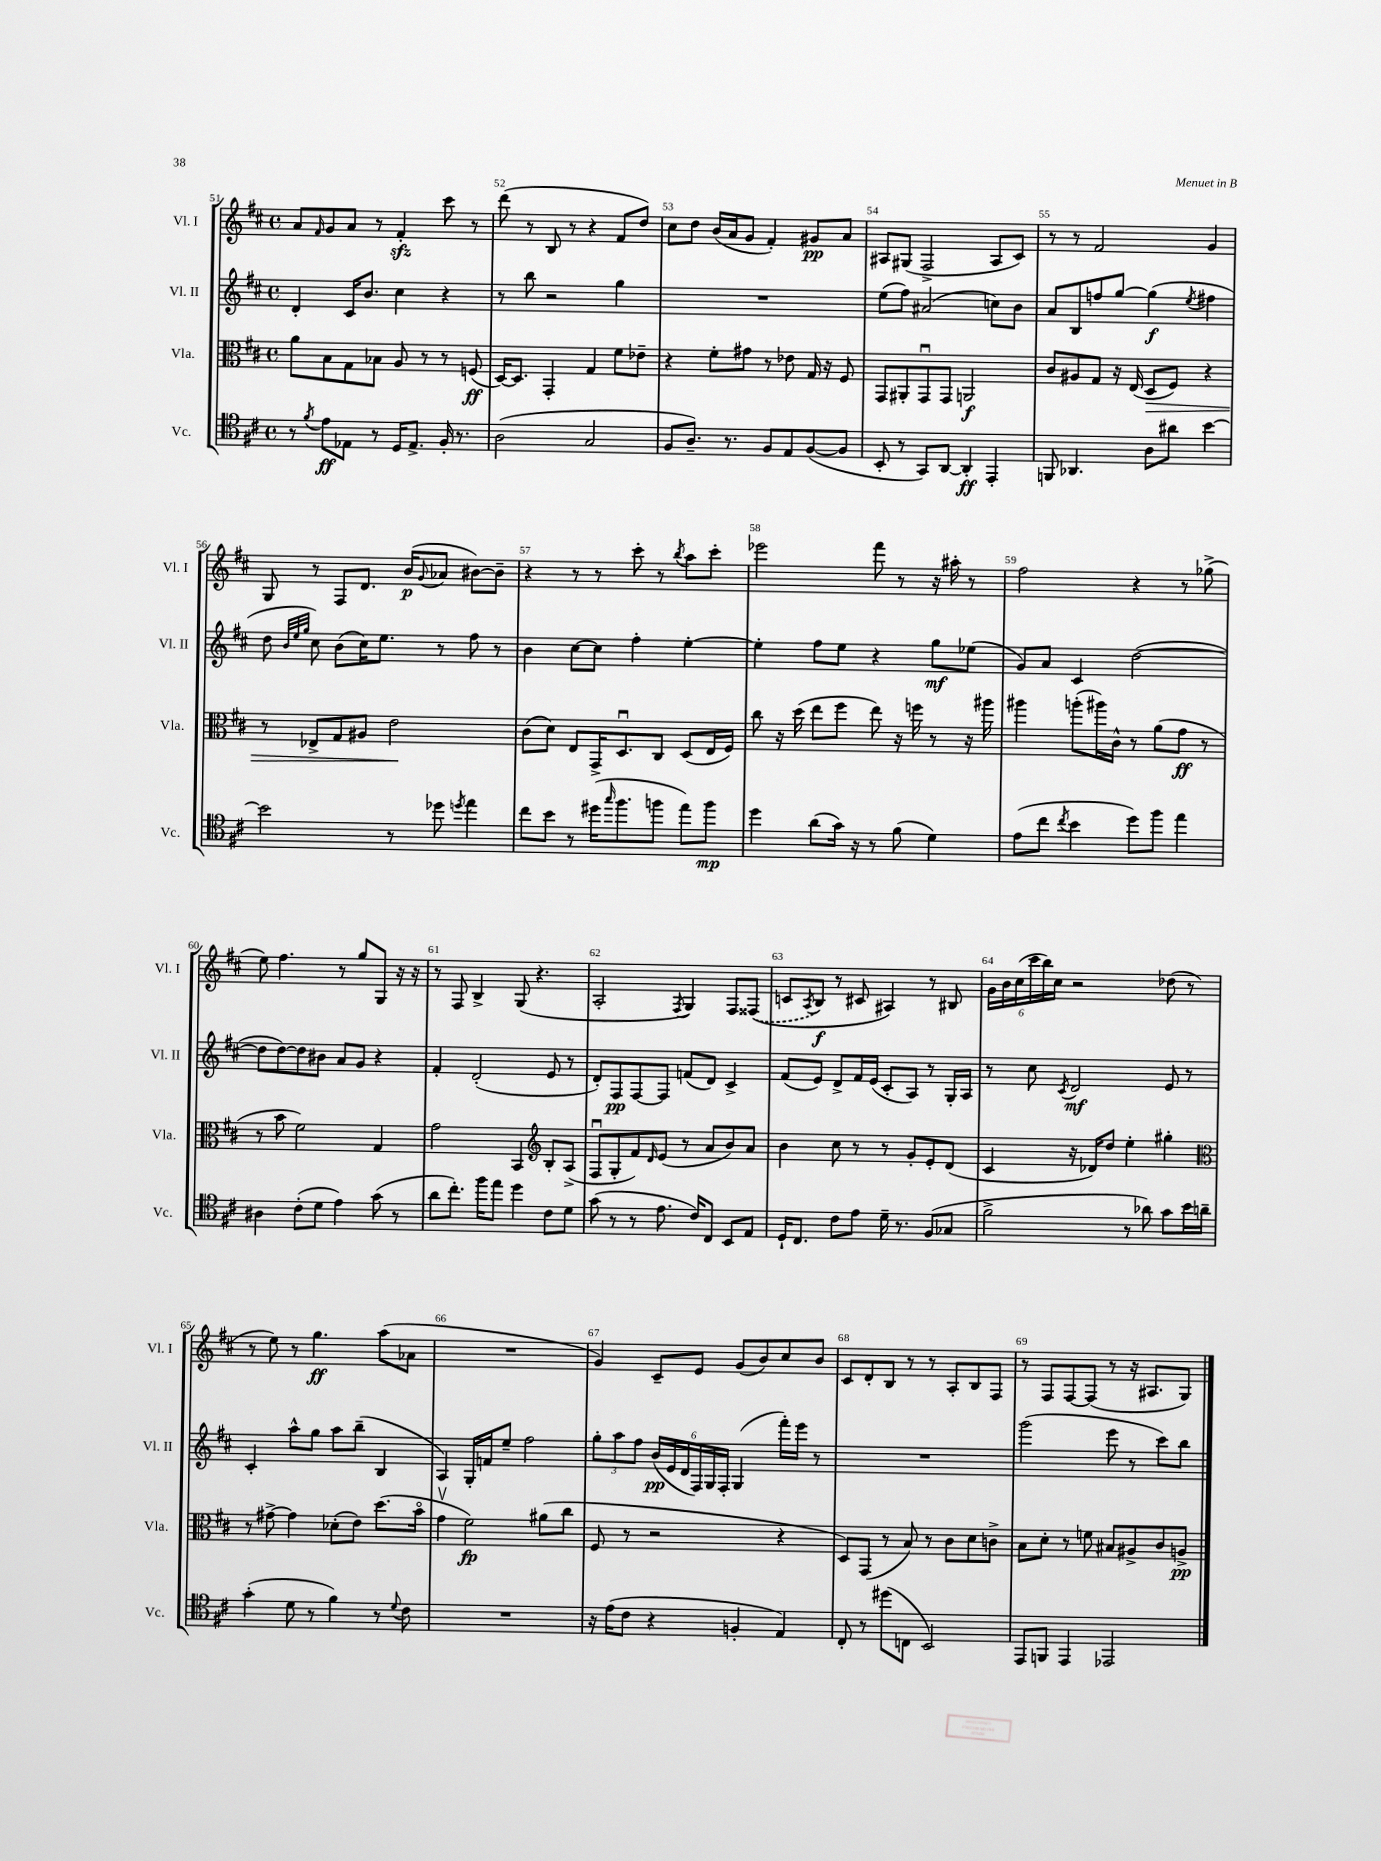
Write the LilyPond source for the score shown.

<<
\new StaffGroup <<
\new Staff = "s0" \with { instrumentName = "Vl. I" shortInstrumentName = "Vl. I" } {
    \clef treble \key d \major \defaultTimeSignature \time 4/4
    a'8 \grace { fis'16 } g'8 a'8 r8 fis'4-.\sfz cis'''8 r8 |
    d'''8( r8 b8 r8 r4 fis'8 d''8) |
    cis''8 d''8 b'16( a'16 g'8 fis'4-.) gis'8\pp a'8 |
    ais8 gis8( fis2-> ais8 cis'8) |
    r8 r8 fis'2 g'4 |
    g8 r8 fis8 d'8. b'16\p( \appoggiatura { g'8 } aes'8 bis'8~) bis'8-- |
    r4 r8 r8 cis'''8-. r8 \acciaccatura { b''8 } a''8 cis'''8-. |
    ees'''2 fis'''8 r8 r16 ais''16-. r8 |
    fis''2 r4 r8 ges''8->( |
    e''8) fis''4. r8 g''8 g8 r16 r16 |
    r8 fis8 b4-> g8( r4. |
    a2-. \acciaccatura { fis8 } g4) fis8 \once \slurDashed fisis8(\( |
    c'8 \acciaccatura { a8 } b8\f) r8 cis'8 ais4\) r8 bis8 |
    \tuplet 6/4 { g'16 b'16 cis''16( cis'''16 b''16) cis''16 } r2 des''8( r8 |
    r8 e''8) r8 g''4.\ff a''8( aes'8 |
    R1 |
    g'4) cis'8-- e'8 g'8( b'8) cis''8 b'8 |
    cis'8 d'8-. b8 r8 r8 a8-. b8 fis8 |
    r8 fis8 fis8~ fis8( r8 r16 ais8. g8) \bar "|." |
}
\new Staff = "s1" \with { instrumentName = "Vl. II" shortInstrumentName = "Vl. II" } {
    \clef treble \key d \major \defaultTimeSignature \time 4/4
    d'4-. cis'16 b'8. cis''4 r4 |
    r8 b''8 r2 g''4 |
    R1 |
    e''8( fis''8) ais'2( c''8) b'8 |
    a'8 b8 f''8 g''8~ g''4\f( \acciaccatura { e''8 } fis''4 |
    d''8 \grace { b'32 e''32 g''32 } cis''8) b'8( cis''16) e''8. r8 fis''8 r8 |
    b'4 cis''8~ cis''8 fis''4-. e''4~-. |
    e''4-. fis''8 e''8 r4 g''8\mf ees''8( |
    g'8) a'8 cis'4 d''2~( |
    d''8 d''8~) d''8 bis'8 a'8 g'8 r4 |
    fis'4-. d'2-.( e'8 r8 |
    d'8-.) fis8\pp fis8~ fis8 f'8( d'8) cis'4-> |
    fis'8( e'8) d'8-> fis'16 e'16( cis'8-. a8) r8 g16-. a16 |
    r8 cis''8 \acciaccatura { cis'8 } d'2\mf e'8 r8 |
    cis'4-. a''8-^ g''8 a''8 b''8--( b4 |
    a4) g16-. f'16 e''8-- fis''2 |
    \tuplet 3/2 { g''8-. a''8 fis''8 } \tuplet 6/4 { b'16\pp( e'16 d'16 fis16) g16 fis16-. } g4( fis'''16-.) e'''16 r8 |
    R1 |
    g'''2( e'''8 r8 cis'''8) b''8 \bar "|." |
}
\new Staff = "s2" \with { instrumentName = "Vla." shortInstrumentName = "Vla." } {
    \clef alto \key d \major \defaultTimeSignature \time 4/4
    a'8 b8 g8 bes8 a8 r8 r8 f8\ff( |
    d16~) d8. g,4-. g4 fis'8 ees'8-- |
    r4 fis'8-. gis'8 r8 ees'8 g16 r16 fis8 |
    g,8 ais,8-. g,8\downbow g,8 a,2\f |
    cis'8 ais8 g8 r16 e16( d8\> fis8) r4 |
    r8 ees8-> g8 ais8 e'2\! |
    cis'8( d'8) e8 g,16-> d8.\downbow cis8 d8( e16 fis16) |
    cis''8 r16 d''16( e''8 fis''8 e''8) r16 f''16 r8 r16 ais''16 |
    ais''4 a''8-.( ais''16) cis'16-^ r8 a'8( g'8\ff r8 |
    r8 b'8 fis'2) g4 |
    g'2 b,4 \clef treble b8-. a8->( |
    fis8\downbow g8-. fis'8) \grace { d'16 } e'8( r8 a'8 b'8) a'8 |
    b'4 cis''8 r8 r8 g'8-. e'8-. d'8( |
    cis'4 r16 des'16) d''8 e''4-. gis''4-. |
    \clef alto r8 gis'8~-> gis'4 des'8-.( e'8) d''8.( b'16\flageolet |
    g'4\upbow fis'2\fp) ais'8( cis''8 |
    fis8 r8 r2 r4 |
    d8) g,8( r8 b8) r8 cis'8 d'8 c'8-> |
    b8 d'8-. r8 f'8 bis8 ais8-> cis'8 a8->\pp \bar "|." |
}
\new Staff = "s3" \with { instrumentName = "Vc." shortInstrumentName = "Vc." } {
    \clef tenor \key d \major \defaultTimeSignature \time 4/4
    r8 \acciaccatura { fis'8 } e'8\ff ees8 r8 d16 ees8.-> fis16-. r8. |
    a2( g2 |
    fis8 a8.--) r8. fis8 e8 fis8~( fis8 |
    b,8-. r8 g,8) a,8~ a,4-.\ff e,4-. |
    f,8 aes,4. a8 ais'8 b'4~ |
    b'2 r8 des''8 \acciaccatura { d''8 } e''4 |
    cis''8 b'8 r8 dis''16( \grace { g''16 } fis''8. f''8 e''8) f''8\mp |
    d''4 a'8( g'16) r16 r8 fis'8( d'4) |
    e'8( cis''8 \acciaccatura { cis''8 } b'4 d''8) fis''8 e''4 |
    ais4 cis'8-.( d'8 e'4) g'8( r8 |
    a'8 cis''8.-.) fis''16 e''8 d''4 cis'8 d'8 |
    g'8( r8 r8 e'8. cis'16) cis8 b,8 e8 |
    d16-! cis8. cis'8 e'8 d'16-- r8. fis8( ges8 |
    fis'2-> r8 aes'8) g'8 b'16 a'16-- |
    g'4-.( d'8 r8 fis'4) r8 \appoggiatura { d'8 } cis'8 |
    R1 |
    r16 e'16( cis'8 r4 f4-. e4) |
    cis8-. r8 dis''8( c8 b,2) |
    e,8 f,8 e,4 ees,2 \bar "|." |
}
>>
>>
\layout { \context { \Score currentBarNumber = #51 \override BarNumber.break-visibility = ##(#f #t #t) barNumberVisibility = #all-bar-numbers-visible } }
